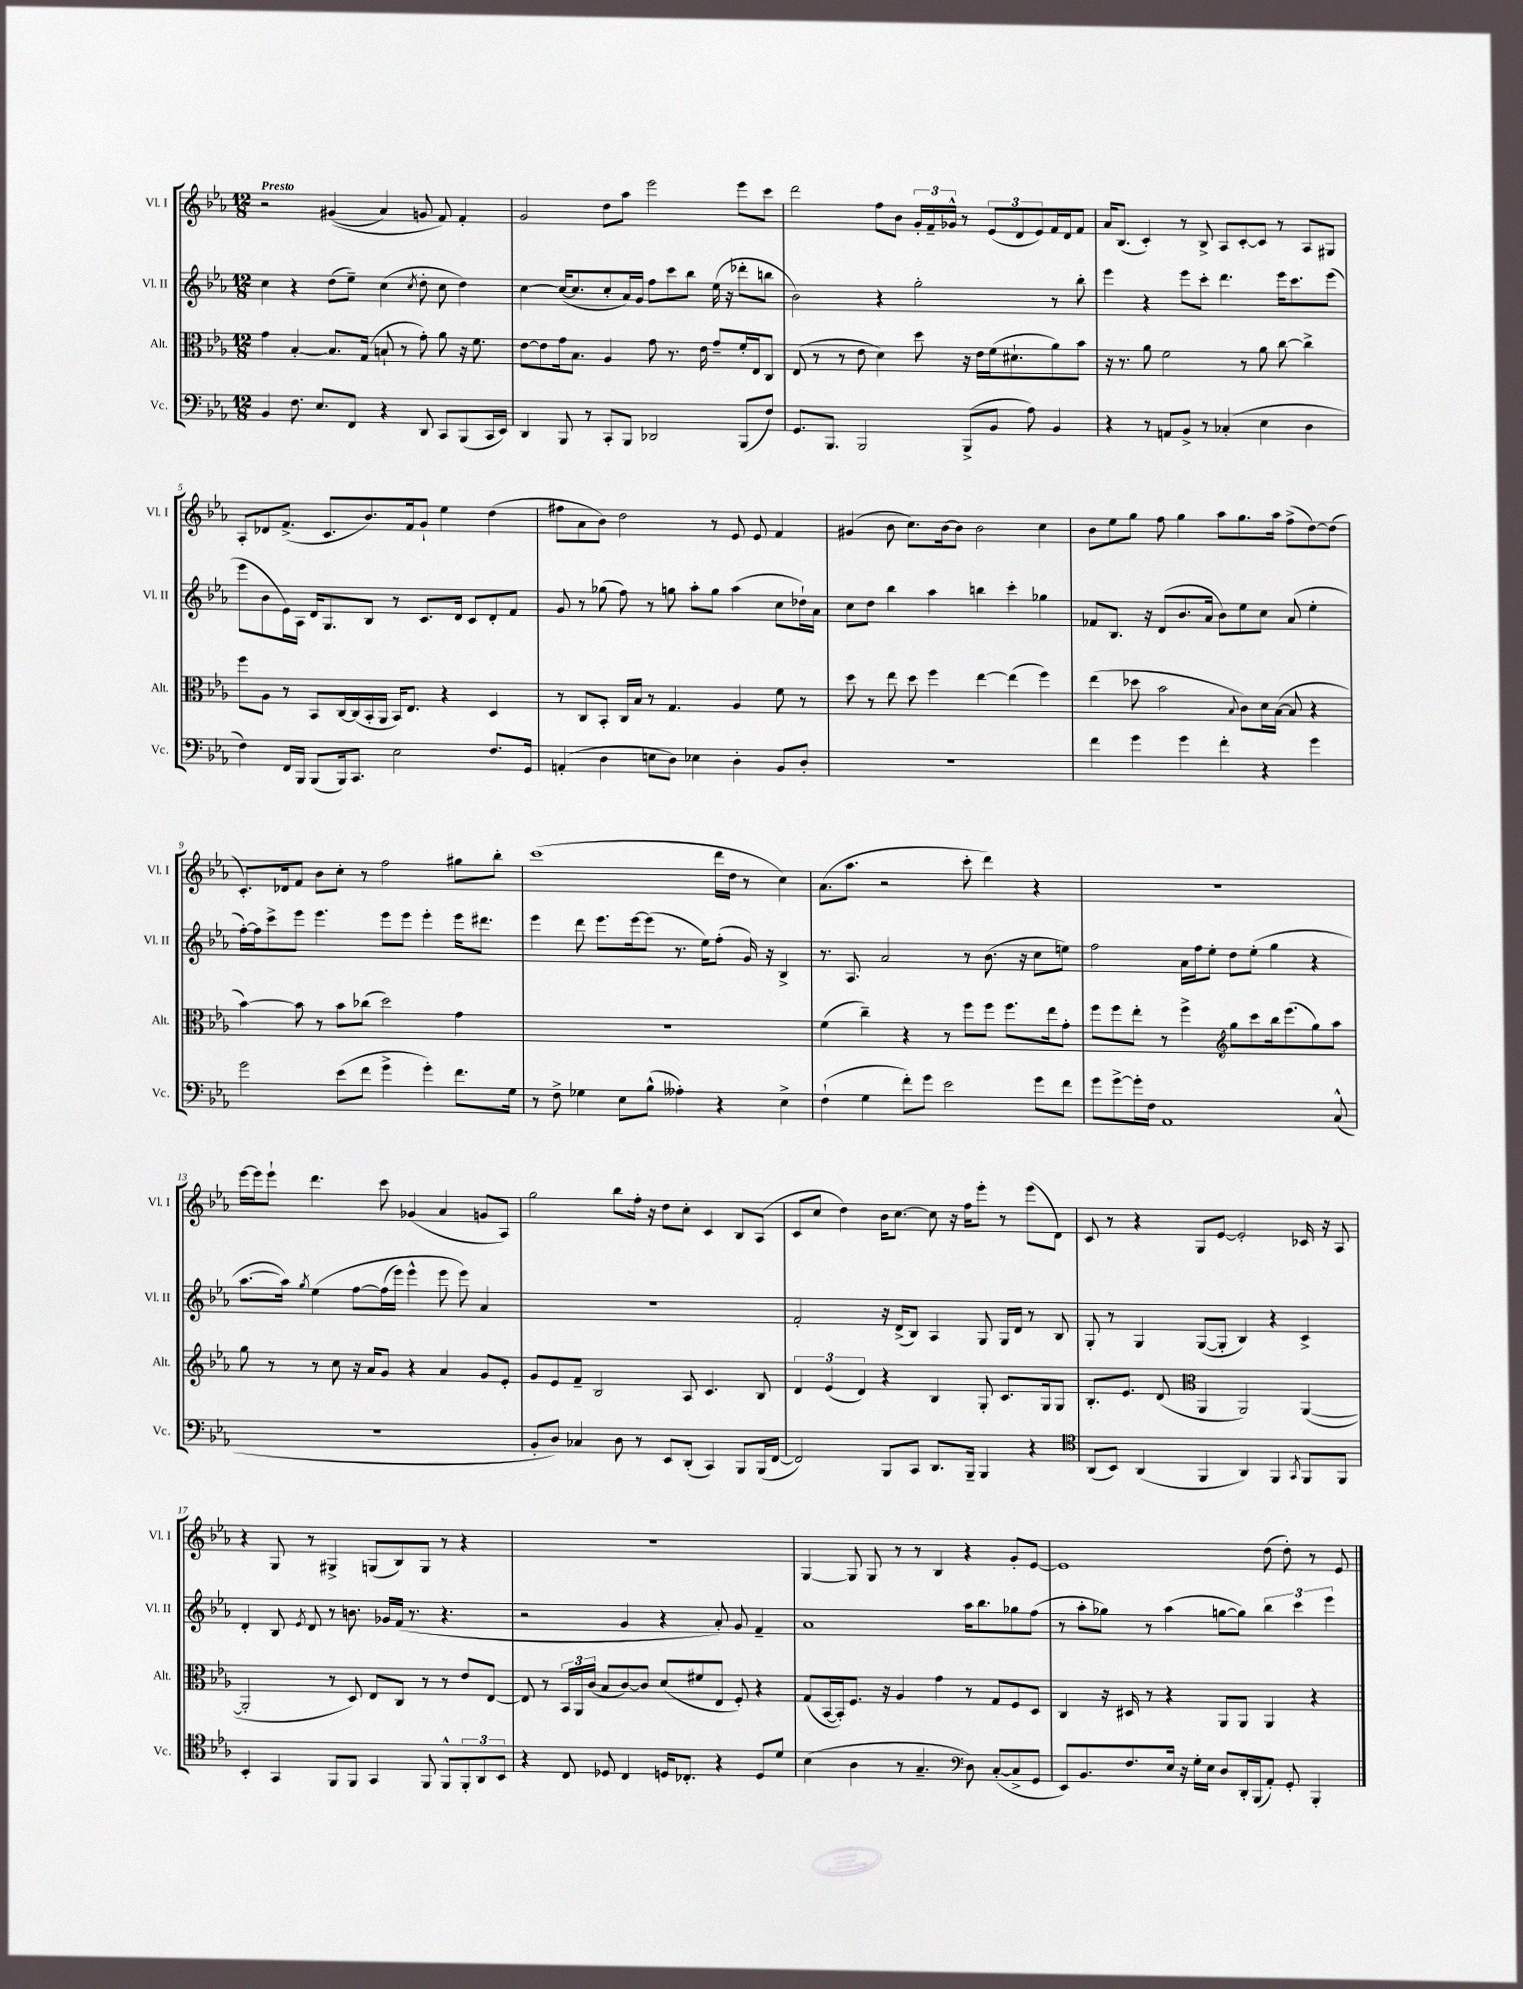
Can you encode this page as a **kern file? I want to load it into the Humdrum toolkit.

**kern	**kern	**kern	**kern
*part4	*part3	*part2	*part1
*staff4	*staff3	*staff2	*staff1
*I"Vc.	*I"Alt.	*I"Vl. II	*I"Vl. I
*I'Vc.	*I'Alt.	*I'Vl. II	*I'Vl. I
*clefF4	*clefC3	*clefG2	*clefG2
*k[b-e-a-]	*k[b-e-a-]	*k[b-e-a-]	*k[b-e-a-]
*M12/8	*M12/8	*M12/8	*M12/8
=1	=1	=1	=1
!	!	!	!LO:TX:a:B:t=Presto
4BB-/	4g\	4cc\	2r
8.F\	[4B-'/	4r	.
8.E-/L	.	.	.
.	8.B-/L]	(8dd\L	((4g#X/
8FF/J	.	8ee-~\J)	.
.	(16G/Jk	.	.
4r	8Bn`/	(4cc\	4a-/)
.	8r	.	.
.	.	8qcc/	.
8DD/	8g'\)	8dd'\	8gn/
8CC/L	8a-\	8cc\	8f/)
(8BBB-/	16r	4dd\)	4f'/
.	8.f\	.	.
16CC/L	.	.	.
16EE-/JJ)	.	.	.
=2	=2	=2	=2
4DD/	[8e-\L	[4cc\	2g/
.	8e-\]	.	.
8BBB-/	16g\k	(16cc/KL_	.
.	8.B-\J	8.cc/]	.
8r	.	.	.
8CC'/L	4A-/	8cc'/	8dd\L
8BBB-/J	.	16a-/L)	8aa-\J
.	.	16g/JJ	.
2DD-X/	8g\	8ff\L	2eee-\
.	8.r	8ccc\	.
.	.	8bb-\J	.
.	16e-\	.	.
.	8g~/L	(16ee-\	.
.	.	16r	.
(8BBB-/L	16f'/L	8ddd-X'\L	8eee-\L
.	16E-/J	.	.
8F/J)	8C/J	8bbn\J	8ccc\J
=3	=3	=3	=3
8.GG/L	(8E-/	2b-\)	2ddd\
.	8r	.	.
8.BBB-/J	.	.	.
.	8r	.	.
2BBB-/	8e-\	.	.
.	4d\)	4r	8ff\L
.	.	.	8b-\J
.	8dd\	2gg'\	24g'/LL
.	.	.	24f~/
.	.	.	24g-X^^/JJ
(8BBB-^/L	16r	.	8r
.	16e-\LL	.	.
8BB-/J	(16f\J	.	(12e-/L
.	8.d#X`\	.	.
.	.	.	12d/
8A-\)	.	.	.
.	.	.	12e-/)
4BB-/	8a-\)	8r	16f/L
.	.	.	16d/J
.	8b-\J	8bb-'\	8f/J
=4	=4	=4	=4
4r	16r	4eee-\	16a-/KL
.	8.r	.	(8.B-/J
8r	8a-\	4r	4c'/)
8AAn/L	2f\	.	.
8BB-^/J	.	8eee-\L	8r
8r	.	8ccc'\J	8B-^/
(4C-X'/	.	4.ddd\	8A-/L
.	8r	.	[8c'/
4E-\	8a-\	.	8c/J]
.	[8cc\	16eee-\KL	8r
.	.	8.ccc\	.
4D\	4cc^\]	.	8A-/L
.	.	(8eee-\J	8G#X/J
!!LO:LB:g=z
=5	=5	=5	=5
4F\)	8ff\L	8eee-\L	8A-'/L
.	8A-\J	8b-\	8d-X/
16FF/LL	8r	16e-\L)	(8.f^/J
16BBB-/JJ	.	16A-\JJ	.
(8BBB-/L	8BB-/L	16d/KL	.
.	.	8.G/	8.c/L
16BBB-/k)	[16C/L	.	.
8.CC/J	(16C/]	.	.
.	16BB-'/	8B-/J	8.b-/)
.	16AA-/JJ	.	.
2E-\	16BB-/KL)	8r	.
.	8.E-/J	.	16f/k
.	.	8.c/L	8g`/J
.	4r	.	4ee-\
.	.	16d/Jk	.
.	.	8c/L	.
8.F/L	4D/	8d'/	(4dd\
.	.	8f/J	.
16GG/Jk	.	.	.
=6	=6	=6	=6
(4AAn'/	8r	8g/	8ff#X\L
.	8C/L	8r	8a-\
4D\	8BB-'/J	(8gg-X\	8b-\J)
.	16C/LL	8ff\)	2dd\
.	16B-/JJ	.	.
8En\L	8r	8r	.
8D\J)	4.G/	8ggn\	.
4E-X\	.	8aa-'\L	.
.	.	8gg\J	8r
4D'\	4A-/	(4aa-\	8e-/
.	.	.	8e-/
8BB-/L	8f\	8cc\L	4f/
8D'/J	8r	16dd-X`\L)	.
.	.	16a-\JJ	.
=7	=7	=7	=7
1.r	8dd\	8cc\L	(4g#X/
.	8r	8dd\J	.
.	8ee-\	4bb-\	8b-\
.	8dd\	.	8.cc\L)
.	4ff\	4aa-\	.
.	.	.	[16b-\k
.	.	.	8b-\J]
.	[4ee-\	4bbn\	2b-\
.	(4ee-\]	4ccc'\	.
.	4ff\)	4gg-X\	4cc\
=8	=8	=8	=8
4f\	(4ee-\	8f-X/L	8b-\L
.	.	8.B-/J	8ee-\
4g\	8dd-X\	.	8gg\J
.	.	16r	.
.	2b-\	(8d/L	8ff\
4g\	.	8.b-/	4gg\
.	.	16a-/Jk	.
4f'\	.	8b-\L)	8aa-\L
.	8qqB-/	.	.
.	8c\L)	8ee-\	8.gg\
4r	16d\L	8cc\J	.
.	([16B-\JJ	.	16aa-\Jk
.	8B-/]	(8a-/	(8ff^\L
4g\	4r	4ee-'\	[8dd\)
.	.	.	(8dd\J]
!!LO:LB:g=z
=9	=9	=9	=9
2g\	[4b-\)	[16ff'\LL)	8.c'/L)
.	.	16ff\J]	.
.	.	8ccc^\	.
.	.	.	16d-X/k
.	8b-\]	8eee-\J	8f/J
.	8r	4.eee-\	8b-\L
(8e-\L	8b-\L	.	8cc'\J
8f\J	(8cc-X\J	.	8r
4g^\	2dd\)	8eee-\L	2ff\
.	.	8eee-\J	.
4g'\)	.	4eee-'\	.
8.f\L	4g\	16eee-\KL	8gg#X\L
.	.	8.ddd#X\J	.
.	.	.	8bb-'\J
16G\Jk	.	.	.
=10	=10	=10	=10
8r	1.r	4eee-\	(1ccc
8F^\	.	.	.
4G-X\	.	8ddd\	.
.	.	8.eee-\L	.
8E-\L	.	.	.
.	.	[16eee-\k	.
(8B-^^\J	.	(8eee-\J]	.
4A--X'\)	.	8.r	.
.	.	16ee-\KL)	.
4r	.	(8ff'\J	16ddd\LL
.	.	.	16dd\JJ
.	.	16g/)	8r
.	.	16r	.
4E-^\	.	4B-^/	4cc\)
=11	=11	=11	=11
(4F`\	(4f\	8.r	(8.a-\L
.	.	8.A-/	8.aa-\J
4G\	4cc~\)	.	.
.	.	2a-/	2r
8f'\L)	4r	.	.
8g\J	.	.	.
2e-\	8r	.	.
.	8ff\L	8r	8ccc'\
.	8ff\J	(8.b-\	4ddd\)
.	8.ff\L	.	.
.	.	16r	.
8g\L	.	8cc\L	4r
.	16ee-\k	.	.
8f\J	8g'\J	8een\J)	.
=12	=12	=12	=12
8g\L	8ff\L	2ff\	1.r
[8g^\	8ff\	.	.
16g'\L]	8ee-'\J	.	.
16F\JJ	.	.	.
1AA-	8r	.	.
.	4ff^\	16a-\LL	.
.	.	16ff\J	.
.	.	8ee-'\J	.
*	*clefG2	*	*
.	8gg\L	8dd\L	.
.	8ccc\	(8ee-'\J	.
.	16bb-\k	4gg\	.
.	(8.eee-\	.	.
.	8gg\)	4r	.
(8C^^/	8aa-\J	.	.
!!LO:LB:g=z
=13	=13	=13	=13
1.r	8gg\	[8.aa-\L	[16eee-\LL
.	.	.	16eee-\J]
.	8r	.	8eee-`\J
.	.	16aa-\Jk])	.
.	.	8qgg/	.
.	8r	(4ee-\	4.ddd\
.	8cc\	.	.
.	16r	[8ff\L	.
.	16a-/KL	.	.
.	8g/J	(16ff\L]	8ccc\
.	.	16eee-\JJ)	.
.	4r	4eee-^^\	(4g-X/
.	4a-/	8eee-\	4a-/
.	.	8eee-\)	.
.	8g/L	4a-/	8gn/L
.	8e-'/J	.	8A-/J)
=14	=14	=14	=14
8BB-'/L	8g/L	1.r	2gg\
8D/J)	8e-/	.	.
4C-X/	8f~/J	.	.
.	2B-/	.	.
8D\	.	.	8bb-\L
8r	.	.	16ff'\Jk
.	.	.	16r
8EE-/L	.	.	8dd\L
(8DD'/J	8A-/	.	8cc'\J
4CC/)	4.c/	.	4c/
8BBB-/L	.	.	8B-/L
(16BBB-/L	8B-/	.	(8A-/J
[16FF/JJ	.	.	.
=15	=15	=15	=15
2FF/])	6d/	2f'/	8c/L
.	.	.	8cc/J
.	(6e-/	.	.
.	.	.	4dd\)
.	6d/)	.	.
8BBB-/L	4r	16r	16b-\KL
.	.	(16d^/KL	[8.cc\J
8CC/J	.	8B-/J)	.
8.DD/L	4B-/	4A-/	8cc\]
.	.	.	16r
16BBB-~/Jk	.	.	16ff\KL
4BBB-/	8G'/	8G/	8eee-'\J
.	8.c/L	16G/LL	8r
.	.	16d/JJ	.
4r	.	8r	(8eee-\L
.	16G/k	.	.
.	8G/J	8B-/	8d\J)
=16	=16	=16	=16
*clefC4	*	*	*
(8AA-/L	8.B-'/L	8G'/	8c/
8BB-/J)	.	8r	8r
.	8.e-/J	.	.
(4AA-/	.	4G/	4r
.	(8d/	.	.
*	*clefC3	*	*
4FF/	4AA-/	([8G/L	8G/L
.	.	8G'/J]	[8e-/J
4AA-/)	2AA-/)	4B-/)	2e-'/]
4FF/	.	4r	.
8qGG/	.	.	.
8FF/L	([4AA-/	4c^/	16c-X/
.	.	.	16r
8FF/J	.	.	8A-/
!!LO:LB:g=z
=17	=17	=17	=17
4BB-'/	2AA-'/]	4d'/	4r
4GG/	.	8B-/	8G/
.	.	8qe-/	.
.	.	8d/	8r
8FF/L	8r	8r	4G#X^/
8FF/J	8D/)	8.bn\	.
4GG/	8E-/L	.	(8Gn/L
.	.	16g-X/LL	.
.	8C/J	(16f/JJ	8B-/)
.	.	8.r	.
8FF/	8r	.	8G/J
8FF^^/L	8r	4.r	8r
12FF'/	8e-/L	.	4r
12AA-/	.	.	.
.	[8E-/J	.	.
12BB-/J	.	.	.
=18	=18	=18	=18
4r	8E-/]	2r	1.r
.	8r	.	.
8C/	24BB-/LL	.	.
.	24AA-/	.	.
.	(24c/JJ	.	.
8D-X/	8B-/L	.	.
4C/	[8c/)	4g/	.
.	8c/J]	.	.
16Dn/KL	(8d/L	4r	.
8.C-X'/J	.	.	.
.	8f#X/	.	.
4r	8E-/J	8a-'/)	.
.	8F'/)	8g/	.
8D/L	4r	4f~/	.
8d/J	.	.	.
=19	=19	=19	=19
(4B-\	(8G/L	1a-	[4G/
.	[16BB-/L	.	.
.	16BB-'/J])	.	.
4A-\	8.F/J	.	8G/]
.	.	.	8G/
.	16r	.	.
8r	4A-/	.	8r
4.G~/	.	.	8r
.	4g\	.	4B-/
*clefF4	*	*	*
8D\)	8r	16aa-\KL	4r
.	.	8.bb-\	.
([8C'/L	8G/L	.	.
8C^/]	8F/	8gg-X\	8g'/L
8GG/J	8D/J	(8ff\J	[8e-/J
=20	=20	=20	=20
8EE-/L)	4C/	8r	1e-]
8.BB-/	.	8aa-'\L	.
.	16r	8gg-X\J)	.
8.F/	16D#X/	.	.
.	8r	8r	.
16E-/Jk	4r	(4aa-\	.
16r	.	.	.
16G'\LL	.	.	.
16E-\JJ	.	.	.
8D/L	8AA-/L	[8ggn\L	.
16DD'/L	8AA-/J	8gg\J])	.
(16BBB-/J	.	.	.
8AA-'/J)	4AA-/	6bb-\	(8dd\
8GG'/	.	.	8dd'\)
.	.	6ccc\	.
4BBB-'/	4r	.	8r
.	.	6eee-\	.
.	.	.	8e-/
==	==	==	==
*-	*-	*-	*-
